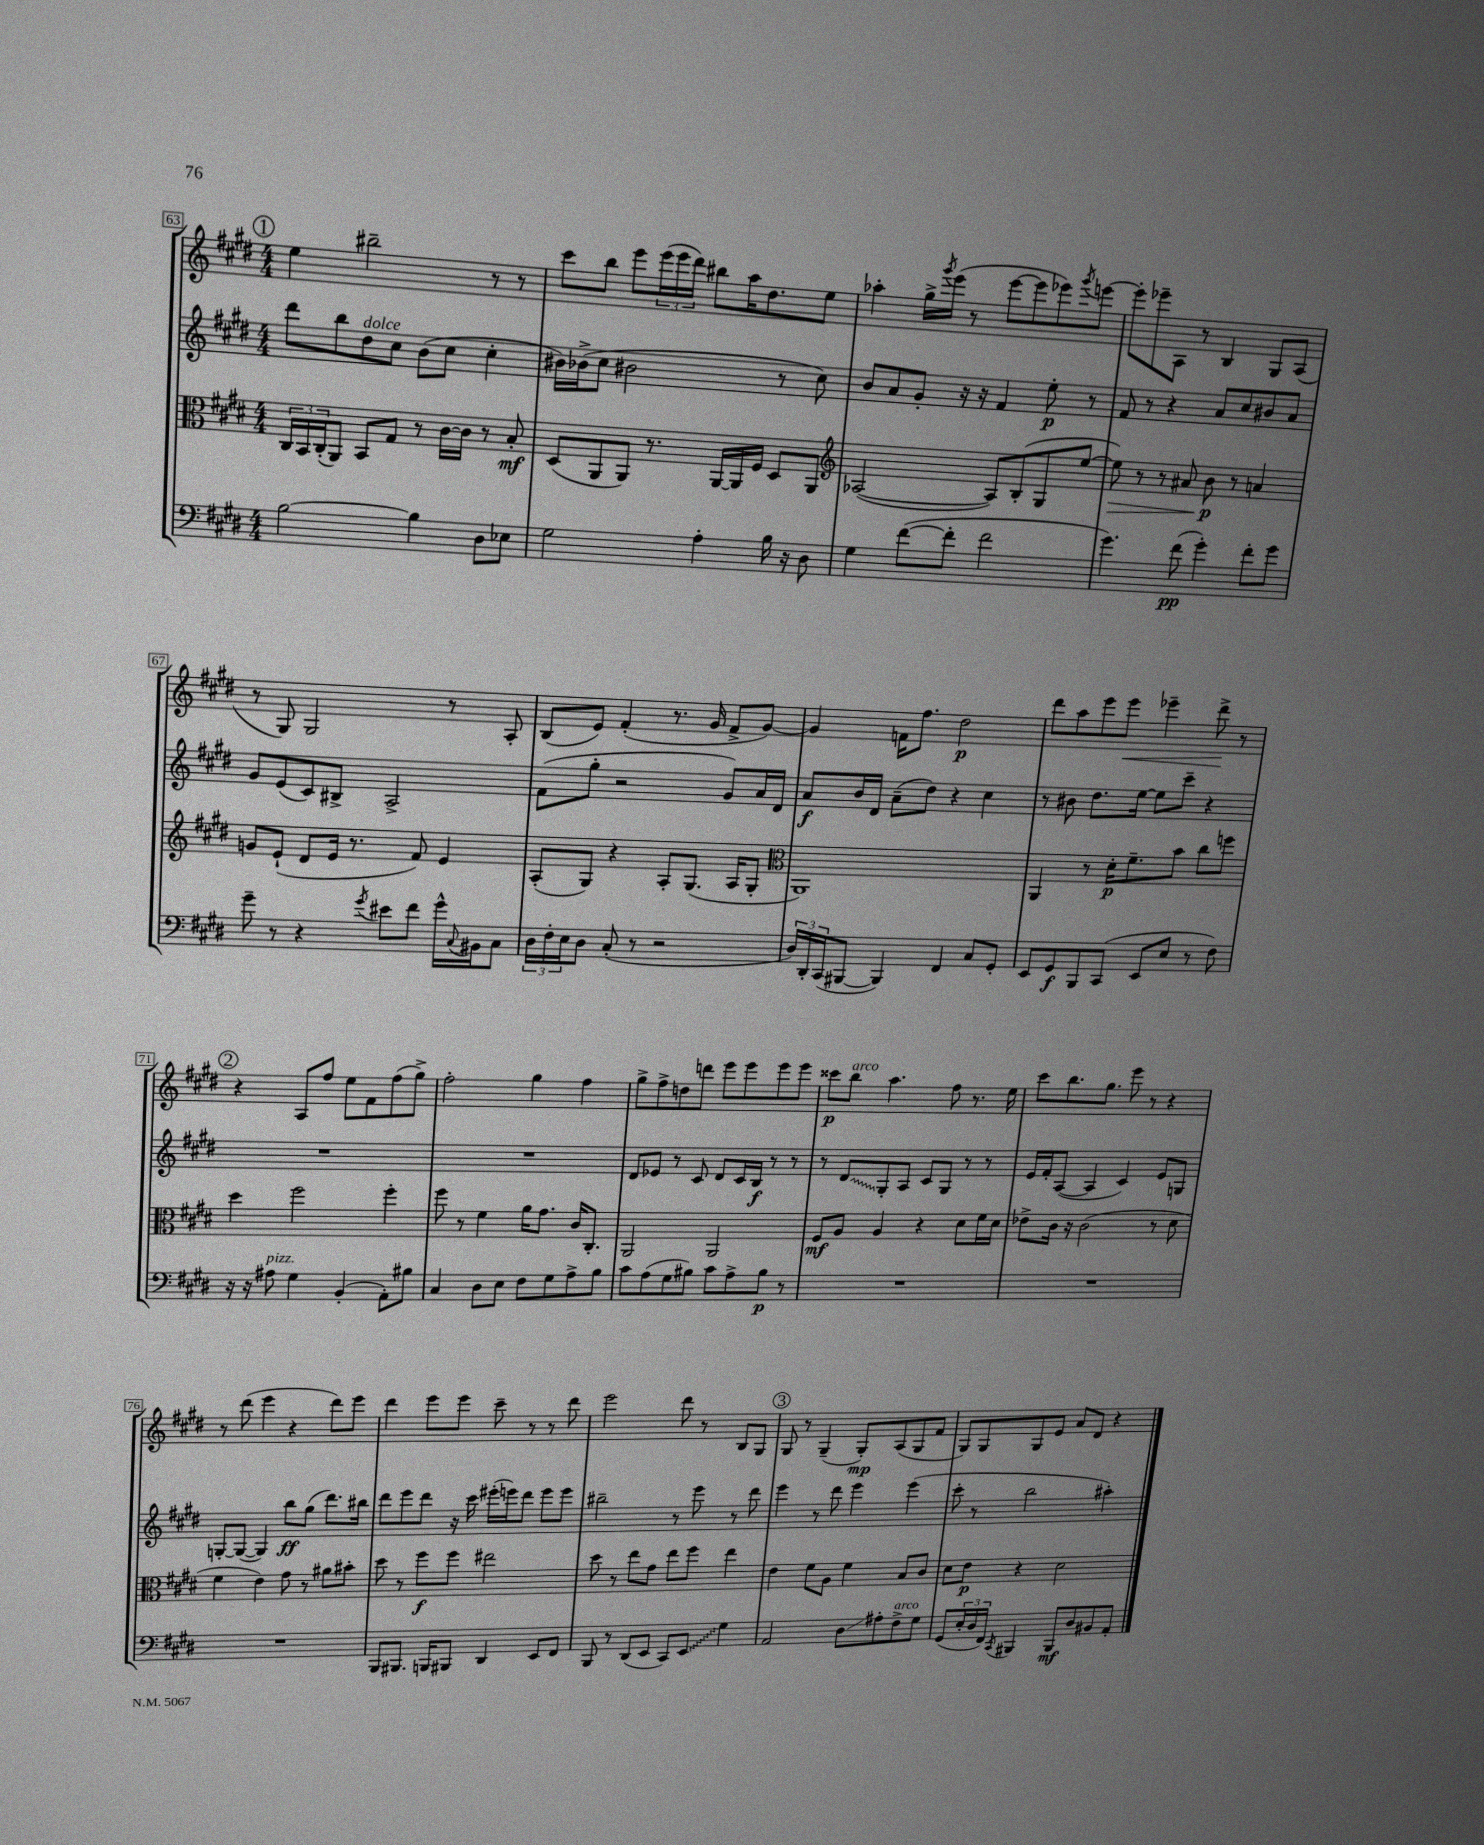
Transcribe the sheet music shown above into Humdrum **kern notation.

**kern	**kern	**kern	**kern
*staff4	*staff3	*staff2	*staff1
*clefF4	*clefC3	*clefG2	*clefG2
*k[f#c#g#d#]	*k[f#c#g#d#]	*k[f#c#g#d#]	*k[f#c#g#d#]
*M4/4	*M4/4	*M4/4	*M4/4
[2B	24C#	8ddd#	4ee
.	24BB	.	.
.	(24C#'	.	.
.	8AA)	8bb	.
.	8BB	8dd#	2bb#~
.	8G#	8cc#	.
4B]	8r	(8b	.
.	[16c#	8cc#	.
.	16c#]	.	.
8D#	8r	4cc#'	8r
8E-	8B'	.	8r
=	=	=	=
2G#	(8D#	16b#)	8ccc#
.	.	(16b-^	.
.	8AA	8cc#	8bb
.	8AA)	2b#	8eee
.	8.r	.	(24eee
.	.	.	24eee
.	.	.	24ddd#)
4A'	.	.	8bb#
.	[16AA	.	.
.	16AA]	.	16aa
.	16F#	.	8.dd#
16B	8D#	8r	.
16r	.	.	.
8D#	8AA	8cc#)	8ee
=	=	=	=
*	*clefG2	*	*
4G#	([2A-	8b	4aa-'
.	.	8a	.
([8f#	.	8g#'	16gg#^
.	.	.	8qggg#
.	.	.	(16eee
8f#']	.	16r	8r
.	.	16r	.
2f#	8A-])	4f#	[8eee
.	(8B'	.	8eee]
.	8G#	8ee'	8eee-)
.	.	.	8qggg#
.	[8ee	8r	[8eee
=	=	=	=
4.g#)	8ee])	8f#	8eee']
.	8r	8r	8eee-~
.	8r	4r	8A
(8f#	8a#	.	8r
4g#')	8b	8a	4B
.	8r	8cc#	.
8f#'	4a	8b#	8G#
8g#	.	8a	(8A
=	=	=	=
8g#~	8g	8g#	8r
8r	(8e`	(8e	8G#)
4r	8d#	8c#)	2G#
.	16e	8B#^	.
.	8.r	.	.
8qg#	.	.	.
8e#	.	2A^	.
8f#	8f#)	.	.
16g#^^	4e	.	8r
8qqC#	.	.	.
16BB#	.	.	.
8C#	.	.	8A'
=	=	=	=
24D#	(8A'	(8f#	(8B
24F#'	.	.	.
24E	.	.	.
8D#	8G#)	8gg#'	8e)
(8C#'	4r	2r	(4f#'
8r	.	.	.
2r	8A'	.	8.r
.	(8.G#	.	.
.	.	.	16g#
.	.	8g#)	8f#^
.	16A	.	.
.	8G#'	16a	[8g#)
.	.	16d#	.
=	=	=	=
*	*clefC3	*	*
24D#)	1AA)	8a	4g#]
24DD#'	.	.	.
(24CC#	.	.	.
[8BBB#	.	16b	.
.	.	16d#	.
4BBB#])	.	(8a~	16f
.	.	.	8.ff#
.	.	8dd#)	.
4FF#	.	4r	2dd#
8C#	.	4cc#	.
8GG#'	.	.	.
=	=	=	=
8EE	4AA	8r	8ddd#
8GG#	.	8b#	8aa
8BBB	8r	8.dd#	8eee
(8CC#	16d#'	.	8eee
.	8.f#~	[16ee	.
8EE	.	8ee]	4eee-~
8E	8b	8ccc#~	.
8r	8cc#	4r	8ddd#^
8F#)	8ff	.	8r
=	=	=	=
16r	4dd#	1r	4r
16r	.	.	.
8A#	.	.	.
4G#	2ff#	.	8A
.	.	.	8ff#
(4BB'	.	.	8ee
.	.	.	8f#
8AA')	4ff#'	.	(8ff#
8B#	.	.	8gg#^)
=	=	=	=
4C#	8ff#	1r	2ff#'
.	8r	.	.
8D#	4f#	.	.
8E	.	.	.
8F#	16a	.	4gg#
.	8.g#	.	.
8G#	.	.	.
8A^	16c#	.	4ff#
.	8.C#'	.	.
8B	.	.	.
=	=	=	=
8c#	2AA	8d#	8gg#^
(8A	.	8e-	8ff#^
8G#	.	8r	8dd
8B#)	.	8c#	8ddd
8c#	2AA	8d#	8eee
8A^	.	16c#	8eee
.	.	16B	.
8B#	.	8r	8eee
8r	.	8r	8eee
=	=	=	=
1r	8F#	8r	8ccc##
.	8A	8d#	8bb
.	4A	8G#'	4.aa
.	.	8A	.
.	4r	8c#	.
.	.	8G#	8ff#
.	8d#	8r	8.r
.	16f#	8r	.
.	16d#	.	16ee
=	=	=	=
1r	8e-^	16e	8ccc#
.	.	16f#'	.
.	16c#	([8A	8.bb
.	16r	.	.
.	(2c#	4A]	.
.	.	.	8.gg#
.	.	4c#)	8eee
.	.	.	8r
.	8r	8e	4r
.	8d#	8G	.
=	=	=	=
1r	4f#	[8G'	8r
.	.	(8G_	(8ddd#
.	4e)	4G])	4eee
.	8g#	8bb	4r
.	8r	(8gg#	.
.	8a#	8.ddd#)	8ddd#)
.	8b#'	.	8eee
.	.	16bb#	.
=	=	=	=
8BBB	8dd#	8ddd#	4ddd#
8.BBB#	8r	8eee	.
.	8ff#	8ddd#	8eee
16BBB	.	.	.
8BBB#	8ff#	16r	8eee
.	.	16ccc#	.
4DD#	2ee#	(16eee#'	8ccc#~
.	.	16eee)	.
.	.	8ddd#	8r
8EE	.	8eee	8r
8FF#	.	8eee	8ddd#
=	=	=	=
8BBB	8dd#	2bb#~	2eee
8r	8r	.	.
(8DD#	8ee	.	.
8EE	8g#	.	.
8CC#)	8ee	8r	8ddd#
8EE	8ff#	8eee	8r
4G#	4ee	8r	8B
.	.	8ddd#	8G#
=	=	=	=
2AA	4e	4eee	8G#
.	.	.	8r
.	8f#	8r	(4G#~
.	8A	8ddd#	.
8D#	4f#	4eee	8G#')
8A#'	.	.	(8A
8F#^	8B	(4eee	8G#
8G#	8c#	.	8f#
=	=	=	=
(8GG#	8d#	8ccc#'	8G#)
24E'	8e	8r	8G#
24D#	.	.	.
24FF#)	.	.	.
8qCC#	.	.	.
4BBB#	4r	2bb	8G#
.	.	.	8e
8BBB#	2d#	.	8a
8D#	.	.	8d#
8BB#	.	4aa#')	4r
8AA'	.	.	.
==	==	==	==
*-	*-	*-	*-
